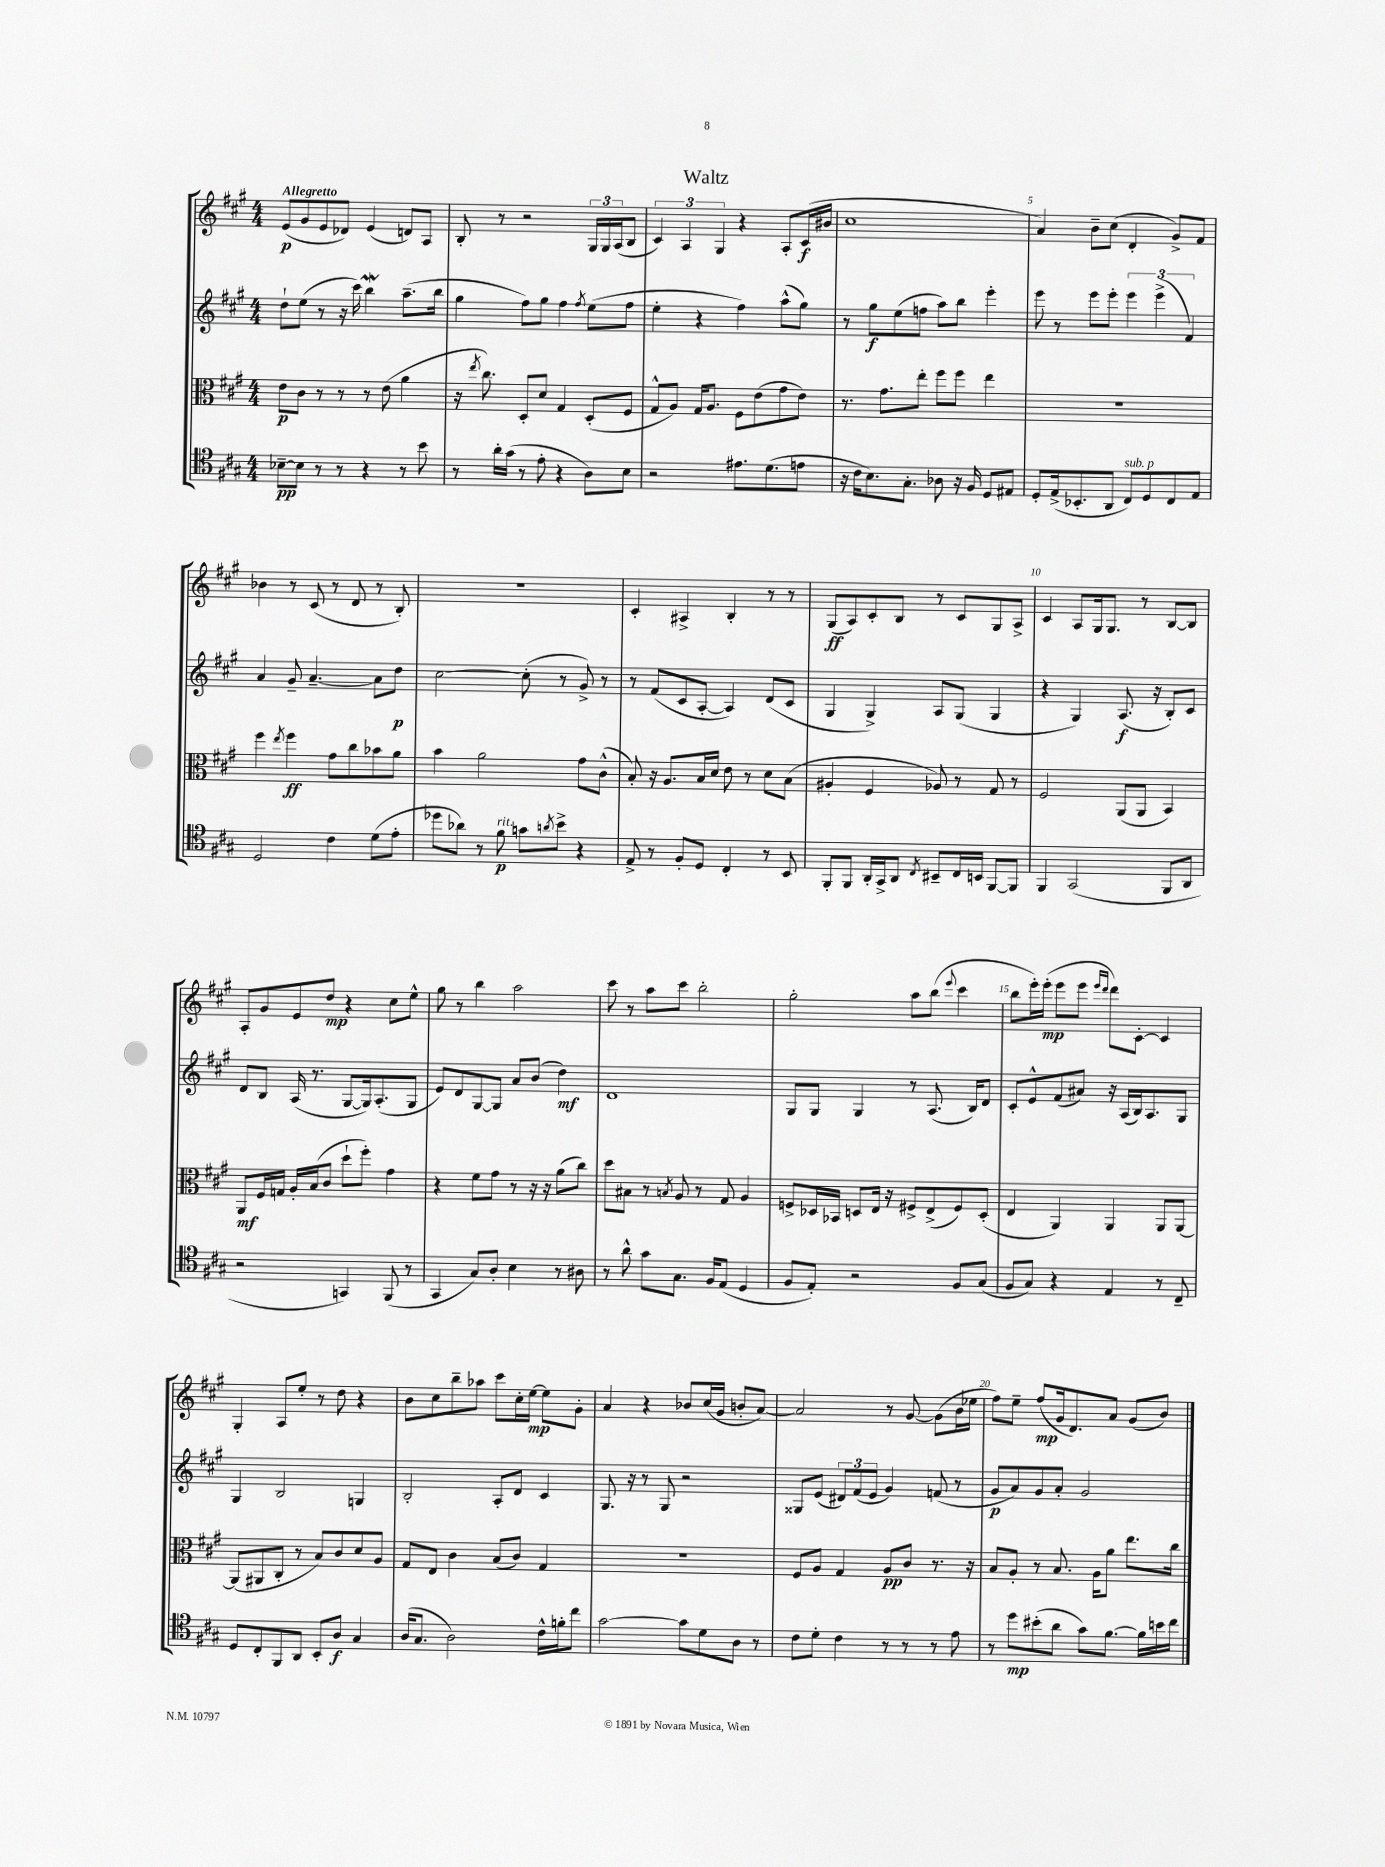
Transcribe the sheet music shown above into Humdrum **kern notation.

**kern	**dynam	**kern	**dynam	**kern	**dynam	**kern	**dynam
*part4	*part4	*part3	*part3	*part2	*part2	*part1	*part1
*staff4	*staff4	*staff3	*staff3	*staff2	*staff2	*staff1	*staff1
*clefC4	*	*clefC3	*	*clefG2	*	*clefG2	*
*k[f#c#g#]	*	*k[f#c#g#]	*	*k[f#c#g#]	*	*k[f#c#g#]	*
*M4/4	*	*M4/4	*	*M4/4	*	*M4/4	*
=1	=1	=1	=1	=1	=1	=1	=1
!	!	!	!	!	!	!LO:TX:a:B:t=Allegretto	!
[8B-X~\L	pp	8e\L	p	8dd`\L	.	(8e/L	p
8B-\J]	.	8c#\J	.	(8ee\J	.	8g#/	.
8r	.	8r	.	8r	.	8e/	.
8r	.	8r	.	16r	.	8d-X/J)	.
.	.	.	.	16ccc#\)	.	.	.
4r	.	8r	.	4bbW\	.	(4e/	.
.	.	(8e\	.	.	.	.	.
8r	.	4a\	.	(8.aa~\L	.	8dn/L)	.
8b\	.	.	.	.	.	8A/J	.
.	.	.	.	16bb\Jk	.	.	.
=2	=2	=2	=2	=2	=2	=2	=2
8r	.	16r	.	4gg#\	.	8B'/	.
.	.	8qee/	.	.	.	.	.
.	.	8.cc#\)	.	.	.	.	.
16a'\LL	.	.	.	.	.	8r	.
(16g#\JJ	.	.	.	.	.	.	.
8r	.	8D'/L	.	8ff#\L)	.	2r	.
8e'\	.	8d/J	.	8gg#\J	.	.	.
4r	.	4G#/	.	4ff#\	.	.	.
.	.	.	.	8qff#/	.	.	.
8A\L)	.	(8D'/L	.	(8ee\L	.	24G#/LL	.
.	.	.	.	.	.	24G#/	.
.	.	.	.	.	.	(24A/J	.
8B\J	.	8F#/J	.	8ff#\J	.	8B/J	.
=3	=3	=3	=3	=3	=3	=3	=3
2r	.	8G#^^/L	.	4ee'\	.	6c#/)	.
.	.	8A/J)	.	.	.	.	.
.	.	.	.	.	.	6A/	.
.	.	16G#/KL	.	4r	.	.	.
.	.	8.A/J	.	.	.	.	.
.	.	.	.	.	.	6G#/	.
8.e#X\L	.	8F#\L	.	4ff#\)	.	4r	.
.	.	(8e\	.	.	.	.	.
(8.d\	.	.	.	.	.	.	.
.	.	8g#\	.	(8aa^^\L	.	8A'/L	.
8en\J	.	8e\J)	.	8gg#\J)	.	(16c#/L	f
.	.	.	.	.	.	16b#X/JJ	.
=4	=4	=4	=4	=4	=4	=4	=4
16r	.	8.r	.	8r	.	1cc#	.
16c#\KL	.	.	.	.	.	.	.
8.B\)	.	.	.	8gg#\L	f	.	.
.	.	8.g#\L	.	.	.	.	.
.	.	.	.	(8ee\	.	.	.
8.G#'\J	.	.	.	.	.	.	.
.	.	8ee'\J	.	8ffn\J	.	.	.
8A-X\	.	8ff#\L	.	8aa\L)	.	.	.
16r	.	8ff#\J	.	8bb\J	.	.	.
16F#/	.	.	.	.	.	.	.
8D/L	.	4ee\	.	4eee'\	.	.	.
8E#X/J	.	.	.	.	.	.	.
=5	=5	=5	=5	=5	=5	=5	=5
8D'/L	.	1r	.	8eee\	.	4a/)	.
(16E^/k	.	.	.	8r	.	.	.
8.BB-X'/	.	.	.	.	.	.	.
.	.	.	.	8eee\L	.	8b~\L	.
8AA/J	.	.	.	8eee'\J	.	(8cc#\J	.
!LO:TX:a:i:t=sub. p	!	!	!	!	!	!	!
8C#/L)	.	.	.	6eee\	.	4d'/	.
8D/	.	.	.	.	.	.	.
.	.	.	.	(6eee^\	.	.	.
8C#/	.	.	.	.	.	8g#^/L)	.
.	.	.	.	6f#/)	.	.	.
8E/J	.	.	.	.	.	8f#/J	.
!!LO:LB:g=z
=6	=6	=6	=6	=6	=6	=6	=6
2D/	.	4ff#\	.	4a/	.	4b-X\	.
.	.	8qee/	.	.	.	.	.
.	.	4ff#\	ff	8g#~/	.	8r	.
.	.	.	.	[4.a~/	.	(8c#/	.
4c#\	.	8g#\L	.	.	.	8r	.
.	.	8cc#\	.	.	.	8d/	.
(8d\L	.	8b-X\	.	8a\L]	.	8r	.
8e'\J	.	8a\J	.	8dd\J	p	8B'/)	.
=7	=7	=7	=7	=7	=7	=7	=7
8dd-X\L	.	4b\	.	[2cc#\	.	1r	.
8a-X\J)	.	.	.	.	.	.	.
8r	.	2a\	.	.	.	.	.
!LO:TX:a:i:t=rit.	!	!	!	!	!	!	!
8f#\	p	.	.	.	.	.	.
8gn\L	.	.	.	(8cc#'\]	.	.	.
8qan/	.	.	.	.	.	.	.
8b^\J	.	.	.	8r	.	.	.
4r	.	8g#\L	.	8g#^/)	.	.	.
.	.	(8c#^^\J	.	8r	.	.	.
=8	=8	=8	=8	=8	=8	=8	=8
8E^/	.	8B'/)	.	8r	.	4c#'/	.
8r	.	16r	.	(8f#/L	.	.	.
.	.	8.A/L	.	.	.	.	.
8F#'/L	.	.	.	8c#/	.	4A#X^/	.
8D/J	.	16B/L	.	[8A'/J	.	.	.
.	.	16d/JJ	.	.	.	.	.
4C#'/	.	8e\	.	4A/])	.	4B'/	.
.	.	8r	.	.	.	.	.
8r	.	8d\L	.	(8d/L	.	8r	.
8BB/	.	(8B\J	.	8c#/J	.	8r	.
=9	=9	=9	=9	=9	=9	=9	=9
8FF#'/L	.	4A#X'/	.	4G#/	.	(8G#/L	ff
8FF#/J	.	.	.	.	.	8A/)	.
16AA'/LL	.	4F#/	.	4G#^/)	.	8c#'/	.
16GG#^/J	.	.	.	.	.	.	.
8AA/J	.	.	.	.	.	8B/J	.
8qC#/	.	.	.	.	.	.	.
8BB#X~/L	.	8A-X/)	.	8A/L	.	8r	.
16C#/L	.	8r	.	(8G#/J	.	8c#/L	.
16BBn/JJ	.	.	.	.	.	.	.
[8FF#/L	.	8G#/	.	4G#/	.	8G#/	.
8FF#/J]	.	8r	.	.	.	8A^/J	.
=10	=10	=10	=10	=10	=10	=10	=10
4FF#/	.	2F#/	.	4r	.	4c#/	.
(2GG#/	.	.	.	4G#/)	.	8A/L	.
.	.	.	.	.	.	16G#/k	.
.	.	.	.	.	.	8.G#/J	.
.	.	(8AA/L	.	(8.A/	f	.	.
.	.	8AA/J	.	.	.	8r	.
.	.	.	.	16r	.	.	.
8FF#/L	.	4BB/)	.	8B'/L)	.	[8B/L	.
8AA/J	.	.	.	8c#/J	.	8B/J]	.
!!LO:LB:g=z
=11	=11	=11	=11	=11	=11	=11	=11
2r	.	8AA/L	mf	8d/L	.	8A'/L	.
.	.	16F#/L	.	8B/J	.	8g#/	.
.	.	16Gn/JJ	.	.	.	.	.
.	.	16A'/LL	.	(16A/	.	8e/	.
.	.	(16B/J	.	8.r	.	.	.
.	.	8c#/J	.	.	.	8dd/J	mp
4GGn/)	.	8dd`\L	.	[8G#/L	.	4r	.
.	.	8ff#'\J)	.	16G#/k])	.	.	.
.	.	.	.	(8.A'/	.	.	.
(8FF#/	.	4g#\	.	.	.	8cc#\L	.
8r	.	.	.	8G#/J	.	8ee^^\J	.
=12	=12	=12	=12	=12	=12	=12	=12
4GG#/	.	4r	.	8e/L)	.	8gg#\	.
.	.	.	.	8d/	.	8r	.
8G#/L)	.	8f#\L	.	[8G#/	.	4bb\	.
8A'/J	.	8g#\J	.	8G#/J]	.	.	.
4B\	.	8r	.	8a/L	.	2aa\	.
.	.	16r	.	(8b/J	.	.	.
.	.	16r	.	.	.	.	.
8r	.	(8a\L	.	4dd\)	mf	.	.
8A#X\	.	8cc#\J)	.	.	.	.	.
=13	=13	=13	=13	=13	=13	=13	=13
8r	.	8dd\L	.	1d	.	8ccc#\	.
8a^^\	.	8B#X\J	.	.	.	8r	.
8g#\L	.	8r	.	.	.	8aa\L	.
.	.	8qBn/	.	.	.	.	.
8.G#\J	.	8A/	.	.	.	8ccc#\J	.
.	.	8r	.	.	.	2bb'\	.
16F#/KL	.	.	.	.	.	.	.
(8E/J	.	8G#/	.	.	.	.	.
4D/	.	4A/	.	.	.	.	.
=14	=14	=14	=14	=14	=14	=14	=14
8F#/L	.	8Fn^/L	.	8G#/L	.	2gg#'\	.
8E'/J)	.	16D-X/L	.	8G#/J	.	.	.
.	.	16BB-X/JJ	.	.	.	.	.
2r	.	8Dn/L	.	4G#/	.	.	.
.	.	16E/Jk	.	.	.	.	.
.	.	16r	.	.	.	.	.
.	.	8F#X^/L	.	8r	.	8aa\L	.
.	.	(8E^/	.	(8.A/	.	(8bb\J	.
.	.	.	.	.	.	8qqeee/	.
8F#/L	.	8F#/)	.	.	.	4ccc#\	.
.	.	.	.	16B/KL)	.	.	.
(8G#/J	.	(8D'/J	.	8d/J	.	.	.
=15	=15	=15	=15	=15	=15	=15	=15
8F#/L	.	4E/	.	8c#'/L	.	8bb\L	.
8G#/J)	.	.	.	8e^^/	.	16eee'\L)	.
.	.	.	.	.	.	(16eee'\JJ	mp
4r	.	4AA/)	.	(8f#/	.	8eee\L	.
.	.	.	.	8a#X/J)	.	8eee\J	.
.	.	.	.	.	.	16qqeee/LL	.
.	.	.	.	.	.	16qqddd/JJ	.
4E/	.	4AA/	.	16r	.	8ddd\L)	.
.	.	.	.	(16A/LL	.	.	.
.	.	.	.	16B/J)	.	[8c#'\J	.
.	.	.	.	8.A/	.	.	.
8r	.	8AA/L	.	.	.	4c#/]	.
8C#~/	.	[8AA/J	.	8G#/J	.	.	.
!!LO:LB:g=z
=16	=16	=16	=16	=16	=16	=16	=16
8D/L	.	(8AA/L]	.	4G#/	.	4G#'/	.
8C#'/	.	8AA#X/	.	.	.	.	.
8FF#/	.	8C#'/J	.	2B/	.	8A/L	.
8AA/J	.	8r	.	.	.	8ee'/J	.
8BB'/L	.	8B/L)	.	.	.	8r	.
8A/J	f	8c#/	.	.	.	8dd\	.
4G#/	.	8d/	.	4Gn/	.	4r	.
.	.	8A/J	.	.	.	.	.
=17	=17	=17	=17	=17	=17	=17	=17
(16A/KL	.	8G#/L	.	2B'/	.	8b\L	.
8.G#/J	.	.	.	.	.	.	.
.	.	8E/J	.	.	.	8cc#\	.
2A\)	.	4c#\	.	.	.	8bb~\	.
.	.	.	.	.	.	8aa-X\J	.
.	.	(8B/L	.	8A'/L	.	8ccc#\L	.
.	.	8c#/J)	.	8d/J	.	16cc#'\L	.
.	.	.	.	.	.	[16ee\JJ	mp
16c#^^\LL	.	4G#/	.	4c#/	.	8ee\L]	.
16fn'\J	.	.	.	.	.	.	.
8cc#\J	.	.	.	.	.	8g#'\J	.
=18	=18	=18	=18	=18	=18	=18	=18
[2g#\	.	1r	.	8.G#/	.	4a/	.
.	.	.	.	16r	.	.	.
.	.	.	.	8r	.	4r	.
.	.	.	.	8G#/	.	.	.
8g#\L]	.	.	.	2r	.	8b-X/L	.
8d\	.	.	.	.	.	(16cc#/L	.
.	.	.	.	.	.	16g#/JJ	.
8A\J	.	.	.	.	.	8bn'/L	.
8r	.	.	.	.	.	[8a/J)	.
=19	=19	=19	=19	=19	=19	=19	=19
8c#\L	.	8F#/L	.	8G##X/L	.	2a/]	.
8d'\J	.	8A/J	.	(8e/J	.	.	.
4c#\	.	4G#/	.	12d#X/L)	.	.	.
.	.	.	.	(12f#/	.	.	.
.	.	.	.	12e/J	.	.	.
8r	.	8A/L	pp	4g#/)	.	8r	.
8r	.	8c#/J	.	.	.	[8g#/	.
8r	.	8.r	.	(8fn/	.	(8g#\L]	.
8e\	.	.	.	8r	.	16b\L	.
.	.	16r	.	.	.	16ee-X\JJ	.
=20	=20	=20	=20	=20	=20	=20	=20
8r	.	8B/L	.	8g#/L	p	8ff#\L)	.
8dd\L	mp	8A'/J	.	8a/)	.	8ee~\J	.
(8b#X'\	.	8r	.	8g#/	.	(8ff#/L	mp
8a\J	.	8.B/	.	8a'/J	.	16g#/k	.
.	.	.	.	.	.	8.d/)	.
8g#\L)	.	.	.	2g#/	.	.	.
.	.	16A\KL	.	.	.	.	.
[8.f#\J	.	8a\J	.	.	.	8a/J	.
.	.	8.ee\L	.	.	.	(8g#/L	.
16f#\LL]	.	.	.	.	.	.	.
16bn\	.	.	.	.	.	8b/J)	.
16cc#\JJ	.	16cc#\Jk	.	.	.	.	.
==	==	==	==	==	==	==	==
*-	*-	*-	*-	*-	*-	*-	*-
